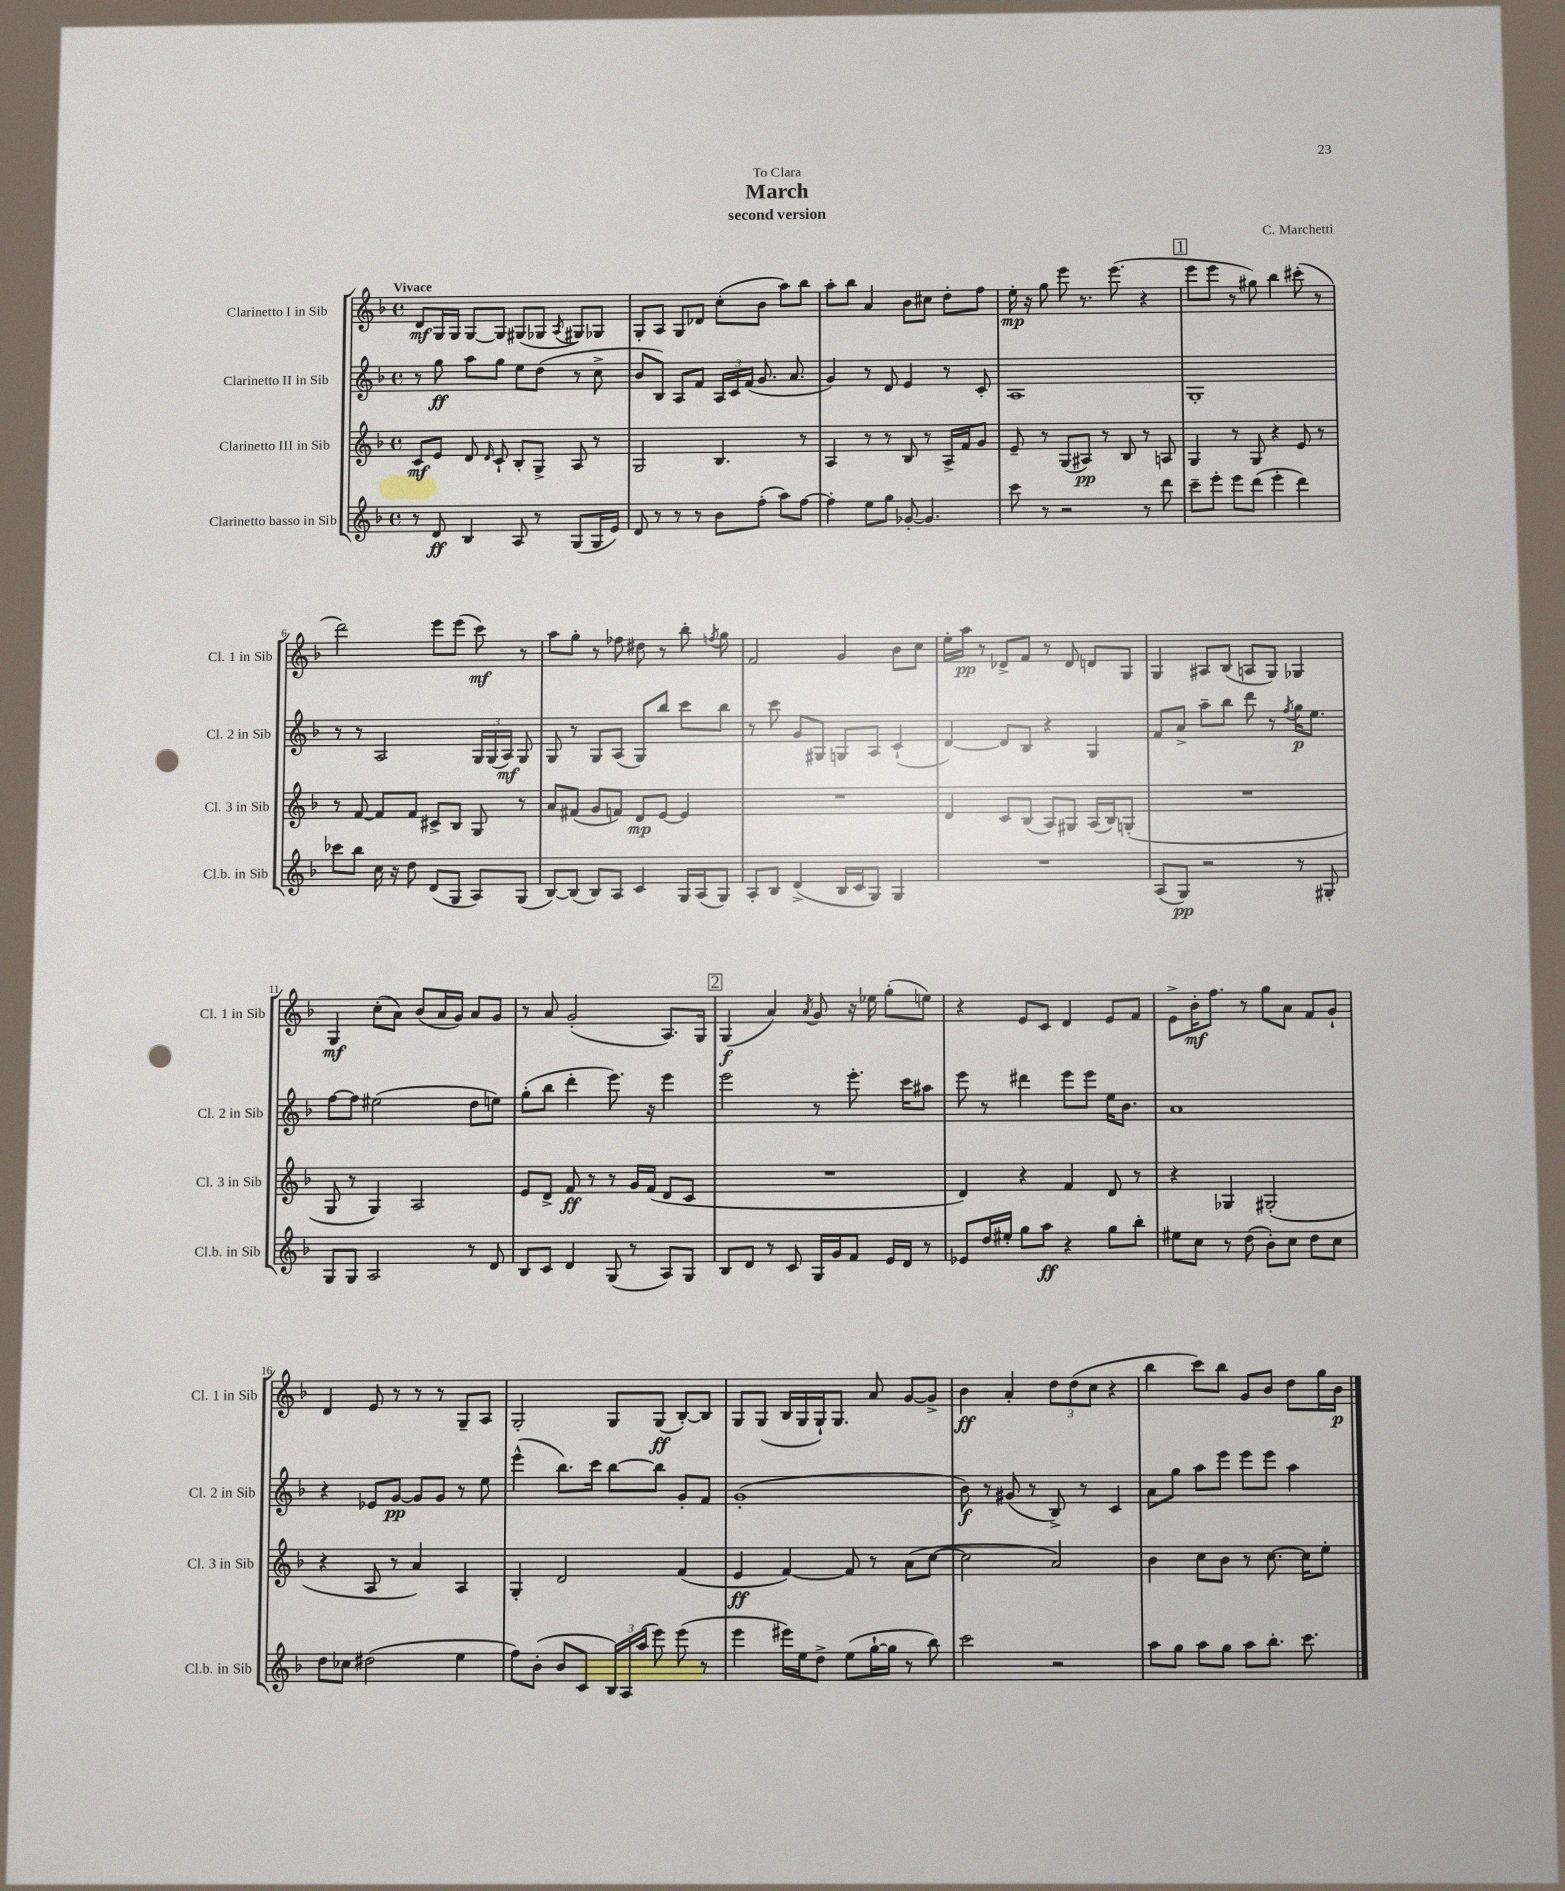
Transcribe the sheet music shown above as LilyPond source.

\header { title = "March" composer = "C. Marchetti" subtitle = "second version" dedication = "To Clara" }
<<
\new StaffGroup <<
\new Staff = "s0" \with { instrumentName = "Clarinetto I in Sib" shortInstrumentName = "Cl. 1 in Sib" } {
    \clef treble \key f \major \defaultTimeSignature \time 4/4 \tempo "Vivace"
    \autoBeamOff d'8[\mf g16 g16] g8[~ g8] gis8[( ges8] \acciaccatura { a8 } gis8[) ges8] |
    g8[-. a8] g8[ des'8] c''8[-.( bes'8] a''8[) bes''8] |
    a''8[-. bes''8] a'4 bes'8[ cis''8] d''8[-. f''8] |
    e''16-.\mp r16 g''8 e'''8 r8. e'''8.( r4 |
    \mark \markup { \box "1" } e'''8[ e'''8] r8 gis''8) bes''4 cis'''8-.( r8 |
    d'''2) e'''8[ e'''8]( c'''8\mf) r8 |
    a''8[ g''8]-. r8 fes''8 dis''8 r8 bes''8-. \acciaccatura { f''8 } g''8 |
    f'2 g'4 bes'8[ c''8] |
    e''16[-. a''16]\pp r8 des'8[-> f'8] r8 des'8 d'8[ g8] |
    g4 ais8[ bes8]( a8[ g8]) ges4 |
    g4\mf c''8[-.( a'8]) bes'8[( a'16 g'16]) a'8[ g'8] |
    r8 a'8 g'2-.( a8.[) g16] |
    \mark \markup { \box "2" } g4\f( a'4) \acciaccatura { a'8 } g'8 r16 ees''16 g''8[-.( e''8]) |
    r4 e'8[ c'8] d'4 e'8[ f'8] |
    e'8[-> bes'16-.\mf f''8.] r8 g''8[ a'8] f'8[ g'8]-! |
    d'4 e'8 r8 r8 r8 g8[-- a8] |
    g2-. g8[ g8]\ff( bes8[~-.) bes8] |
    g8[ g8]( bes16[ g16 g16-!) g8.] a'8 g'8[~ g'8]-> |
    bes'4\ff a'4-. \tuplet 3/2 { d''8[ d''8( c''8] } r4 |
    bes''4 c'''8[) bes''8] g'8[ bes'8] d''8[ g''16 bes'16]\p \bar "|." |
}
\new Staff = "s1" \with { instrumentName = "Clarinetto II in Sib" shortInstrumentName = "Cl. 2 in Sib" } {
    \clef treble \key f \major \defaultTimeSignature \time 4/4
    \autoBeamOff r8 g''8\ff a''8[ g''8] e''8[ d''8]( r8 c''8-> |
    bes'8[ bes8]) a8[ f'8] \tuplet 3/2 { a16[ c'16 f'16]( } g'8. a'8. |
    g'4) r8 d'8 e'4 r8 c'8-. |
    a1 |
    \mark \markup { \box "1" } g1-. |
    r8 r8 a2 \tuplet 3/2 { g16[ g16( a16]\mf) } g8 |
    g8 r8 g8[ a8]( g8[) bes''8] c'''8[ bes''8] |
    r8 c'''8 g'8[ gis8] g8[ a8] c'4-!( |
    d'4~) d'8[ bes8] r4 g4 |
    f'8[ a'8]-> a''8[-- bes''8] d'''8 r8 \acciaccatura { f''8 } g''16[\p e''8.] |
    f''8[~ f''8] eis''2( d''8[ e''8]) |
    g''8[-.( bes''8] d'''4-. e'''8.) r16 e'''4 |
    \mark \markup { \box "2" } e'''2 r8 e'''8.-. c'''16[ ais''8] |
    e'''8 r8 dis'''4 e'''8[ e'''8] e''16[ bes'8.] |
    a'1 |
    r4 ees'8[ g'8]~\pp g'8[ g'8] r8 e''8 |
    e'''4-^( bes''8.[) c'''16] bes''8[~ bes''8] g'8[-. f'8] |
    g'1-.( |
    bes'8\f) r8 gis'8( r8 bes8->) r8 c'4 |
    a'8[ g''8] a''8[ e'''8] e'''8[ e'''8] a''4 \bar "|." |
}
\new Staff = "s2" \with { instrumentName = "Clarinetto III in Sib" shortInstrumentName = "Cl. 3 in Sib" } {
    \clef treble \key f \major \defaultTimeSignature \time 4/4
    \autoBeamOff c'8[\mf e'8] d'8 \grace { d'16 } c'8-! bes8[-. g8]-> a8 r8 |
    g2 bes4. r8 |
    a4 r8 r8 bes8 r8 a16[-> f'16 g'8] |
    e'8-- r8 g8[( ais8]\pp) r8 bes8 r8 a8 |
    \mark \markup { \box "1" } g4 r8 g8 r4 e'8 r8 |
    r8 f'8~ f'8[ f'8] cis'8[-> bes8] g8 r8 |
    a'8[ fis'8]( g'8[ f'8]) d'8[\mp e'8]~ e'4 |
    R1 |
    d'4 c'8[ bes8]( a8[) gis8] a16[( bes16) g8]-.( |
    R1 |
    g8 r8 g4) a2 |
    e'8[ d'8]-> f'8\ff r8 r8 g'16[ f'16]( d'8[ c'8] |
    \mark \markup { \box "2" } R1 |
    d'4) r4 f'4 d'8 r8 |
    r4 ges4 gis2-.( |
    r4 a8 r8 a'4) a4 |
    g4-. d'2 f'4( |
    e'4\ff f'4~) f'8 r8 a'8[( c''8]~ |
    c''2 a'2) |
    bes'4 c''8[ bes'8] r8 c''8.~ c''16[ e''8]-. \bar "|." |
}
\new Staff = "s3" \with { instrumentName = "Clarinetto basso in Sib" shortInstrumentName = "Cl.b. in Sib" } {
    \clef treble \key f \major \defaultTimeSignature \time 4/4
    \autoBeamOff r8 d'8\ff bes4 a8 r8 g8[( g16 e'16]) |
    d'8 r8 r8 r8 bes'8[ f''8]-.( a''8[) f''8]~ |
    f''4-. e''8[ g''8] ges'8~-. ges'4. |
    c'''8 r8 r2 r8 d'''8 |
    \mark \markup { \box "1" } c'''8[-- e'''8]-. e'''8[ d'''8]( e'''4-. d'''4) |
    ces'''8[ bes''8] c''16 r16 d''8 d'8[( g8] a8[) g8]( |
    bes8[~) bes8]( bes8[) a8] c'4 g16[ a16( g8]) |
    a8[-. bes8] d'4->( bes16[ c'16 g8]) g4 |
    R1 |
    a8[( g8]\pp) r2 r8 gis8-. |
    g8[ g8] a2 r8 d'8 |
    bes8[ c'8] d'4 g8( r8 a8[) g8] |
    \mark \markup { \box "2" } bes8[ d'8] r8 c'8 g16[ g'16 f'8] e'16[ d'16] r8 |
    ees'8[ d''16 eis''16]-. g''8[ a''8]\ff r4 g''8[ bes''8]-. |
    eis''8[ c''8] r8 d''8( bes'8[-.) c''8] d''8[ c''8] |
    d''8[ ces''8] dis''2( e''4 |
    f''8[) bes'8]-.( bes'8[ c'8] \tuplet 3/2 { bes16[) a16 a''16]( } e'''8) e'''8( r8 |
    e'''4 eis'''16[) e''16 d''8]-> e''8[( g''16~-! g''16] r8 bes''8) |
    c'''2 r2 |
    a''8[ g''8] a''8[ g''8] a''8[ bes''8.]-. c'''8. \bar "|." |
}
>>
>>
